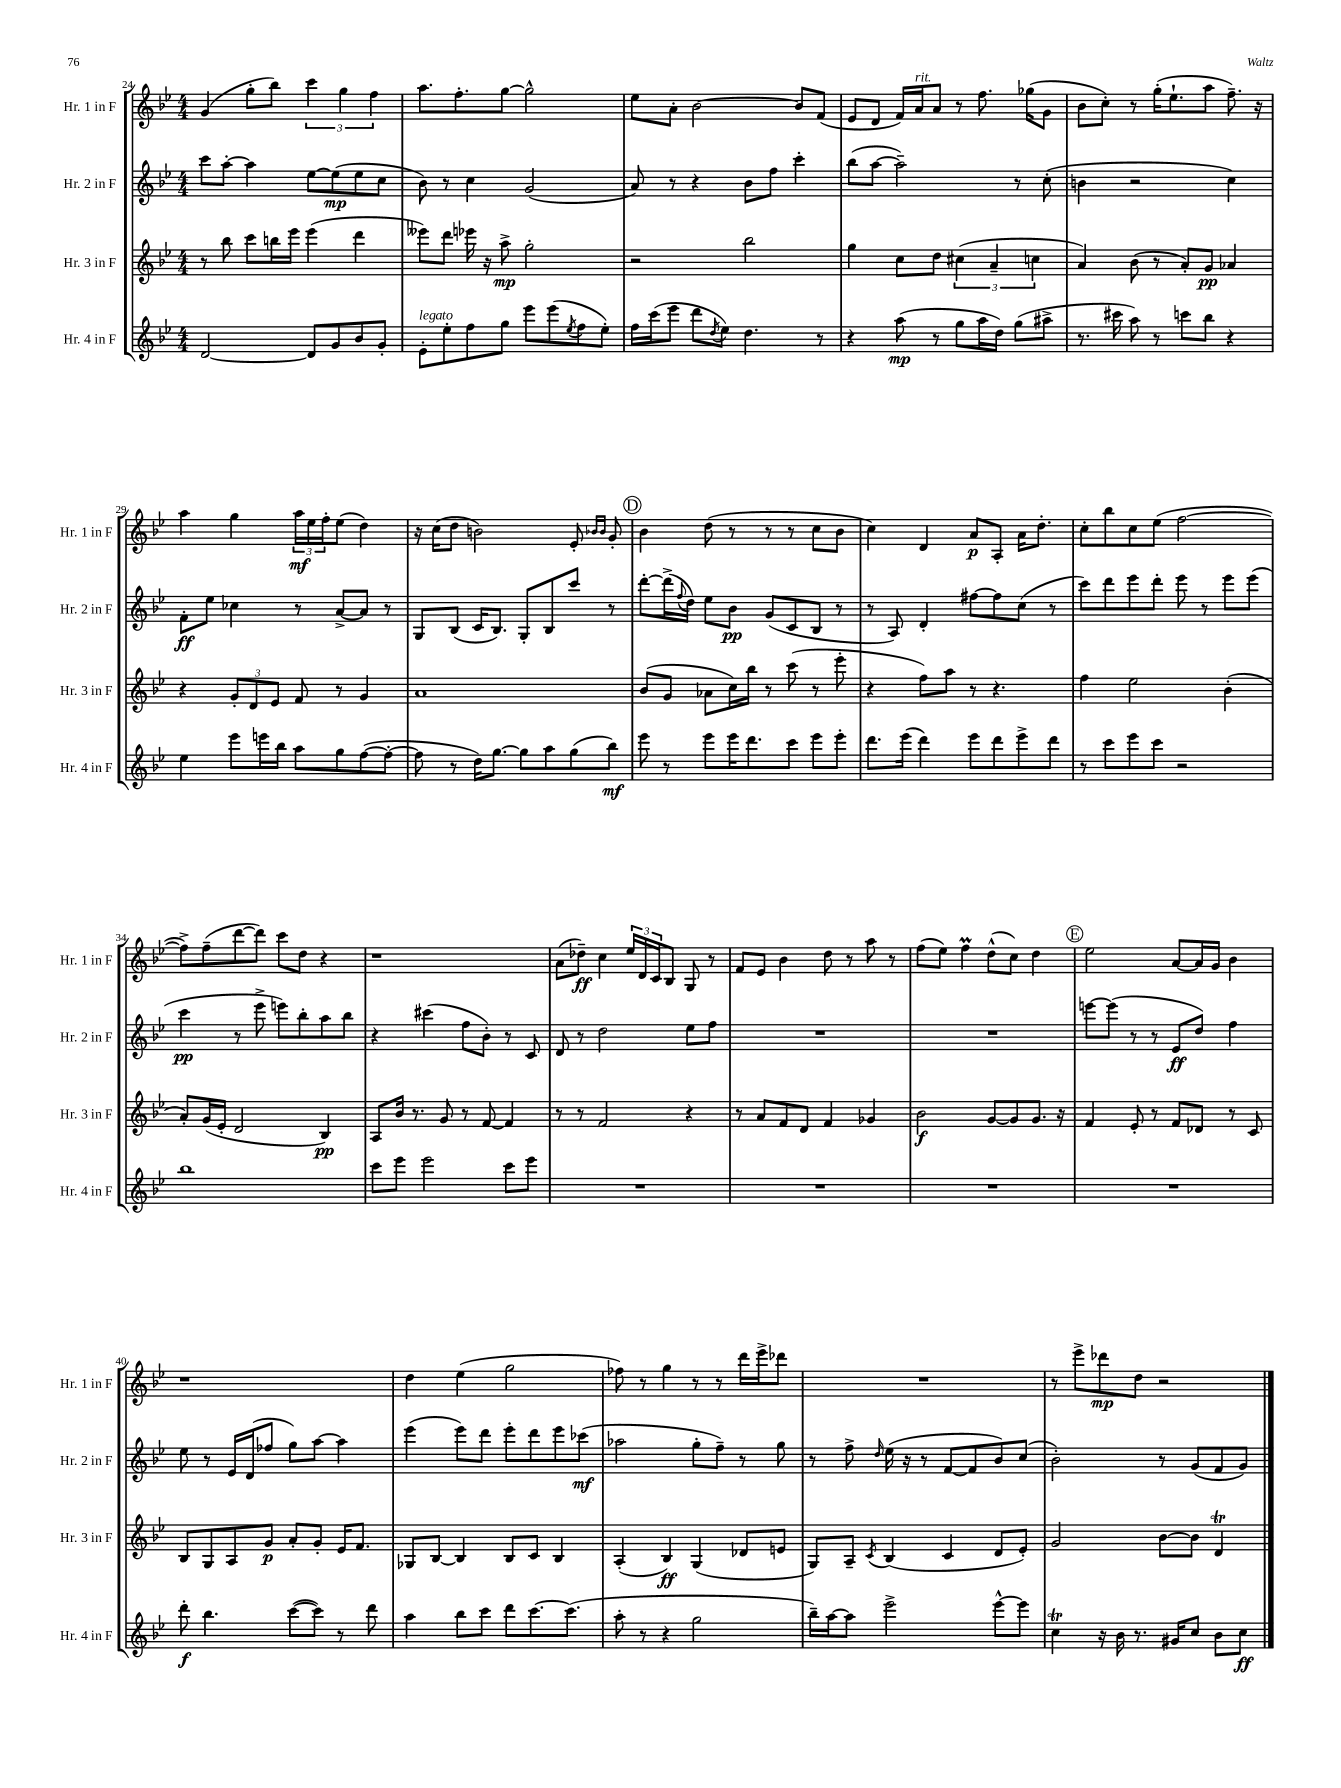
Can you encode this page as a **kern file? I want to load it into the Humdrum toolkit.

**kern	**dynam	**kern	**dynam	**kern	**dynam	**kern	**dynam
*part4	*part4	*part3	*part3	*part2	*part2	*part1	*part1
*staff4	*staff4	*staff3	*staff3	*staff2	*staff2	*staff1	*staff1
*I"Hr. 4 in F	*	*I"Hr. 3 in F	*	*I"Hr. 2 in F	*	*I"Hr. 1 in F	*
*I'Hr. 4 in F	*	*I'Hr. 3 in F	*	*I'Hr. 2 in F	*	*I'Hr. 1 in F	*
*clefG2	*	*clefG2	*	*clefG2	*	*clefG2	*
*k[b-e-]	*	*k[b-e-]	*	*k[b-e-]	*	*k[b-e-]	*
*M4/4	*	*M4/4	*	*M4/4	*	*M4/4	*
=24	=24	=24	=24	=24	=24	=24	=24
[2d/	.	8r	.	8ccc\L	.	(4g/	.
.	.	8bb-\	.	[8aa'\J	.	.	.
.	.	8ccc\L	.	4aa\]	.	8gg'\L	.
.	.	16bbn\L	.	.	.	8bb-\J)	.
.	.	16eee-\JJ	.	.	.	.	.
8d/L]	.	(4eee-\	.	[8ee-\L	.	6ccc\	.
8g/	.	.	.	(8ee-\]	mp	.	.
.	.	.	.	.	.	6gg\	.
8b-/	.	4ddd\	.	8ee-\	.	.	.
.	.	.	.	.	.	6ff\	.
8g'/J	.	.	.	8cc\J	.	.	.
=25	=25	=25	=25	=25	=25	=25	=25
!LO:TX:a:i:t=legato	!	!	!	!	!	!	!
8e-'\L	.	8eee--X\L)	.	8b-\)	.	8.aa\L	.
8ee-'\	.	8ddd\J	.	8r	.	.	.
.	.	.	.	.	.	8.ff'\	.
8ff\	.	16eee-X\	.	4cc\	.	.	.
.	.	16r	.	.	.	.	.
8gg\J	.	8aa^\	mp	.	.	[8gg\J	.
8eee-\L	.	2gg'\	.	(2g/	.	2gg^^\]	.
(8eee-\	.	.	.	.	.	.	.
8qee-/	.	.	.	.	.	.	.
8ff\	.	.	.	.	.	.	.
8ee-'\J)	.	.	.	.	.	.	.
=26	=26	=26	=26	=26	=26	=26	=26
16ff\LL	.	2r	.	8a/)	.	8ee-\L	.
(16ccc\J	.	.	.	.	.	.	.
8eee-\J	.	.	.	8r	.	8a'\J	.
8ddd\L	.	.	.	4r	.	[2b-\	.
8qdd/	.	.	.	.	.	.	.
8ee-\J)	.	.	.	.	.	.	.
4.dd\	.	2bb-\	.	8b-\L	.	.	.
.	.	.	.	8ff\J	.	.	.
.	.	.	.	4ccc'\	.	8b-/L]	.
8r	.	.	.	.	.	(8f/J	.
=27	=27	=27	=27	=27	=27	=27	=27
4r	.	4gg\	.	(8bb-\L	.	8e-/L	.
.	.	.	.	[8aa\J	.	8d/J	.
(8aa\	mp	8cc\L	.	2aa~\])	.	16f/LL)	.
!	!	!	!	!	!	!LO:TX:a:i:t=rit.	!
.	.	.	.	.	.	16a/J	.
8r	.	8dd\J	.	.	.	8a/J	.
8gg\L	.	(6cc#X\	.	.	.	8r	.
16aa\L	.	.	.	.	.	8.ff\	.
.	.	6a~/	.	.	.	.	.
16dd\JJ)	.	.	.	.	.	.	.
(8gg\L	.	.	.	8r	.	.	.
.	.	.	.	.	.	(16gg-X\KL	.
.	.	6ccn\	.	.	.	.	.
8aa#X^\J	.	.	.	(8cc'\	.	8g\J	.
=28	=28	=28	=28	=28	=28	=28	=28
8.r	.	4a/)	.	4bn\	.	8b-\L	.
.	.	.	.	.	.	8cc'\J)	.
16ccc#X\	.	.	.	.	.	.	.
8aa\)	.	(8b-\	.	2r	.	8r	.
8r	.	8r	.	.	.	(16gg'\KL	.
.	.	.	.	.	.	8.ee-`\	.
8cccn\L	.	8a'/L)	.	.	.	.	.
8bb-\J	.	8g/J	pp	.	.	8aa\J	.
4r	.	4a-X/	.	4cc\)	.	8.ff~\)	.
.	.	.	.	.	.	16r	.
!!LO:LB:g=z
=29	=29	=29	=29	=29	=29	=29	=29
4ee-\	.	4r	.	8f'\L	ff	4aa\	.
.	.	.	.	8ee-\J	.	.	.
8eee-\L	.	12g'/L	.	4cc-X\	.	4gg\	.
.	.	12d/	.	.	.	.	.
16eeen\L	.	.	.	.	.	.	.
.	.	12e-/J	.	.	.	.	.
16bb-\JJ	.	.	.	.	.	.	.
8aa\L	.	8f/	.	8r	.	24aa\LL	mf
.	.	.	.	.	.	24ee-\	.
.	.	.	.	.	.	24ff'\J	.
8gg\	.	8r	.	[8a^/L	.	(8ee-\J	.
([8ff\	.	4g/	.	8a/J]	.	4dd\)	.
8ff'\J_	.	.	.	8r	.	.	.
=30	=30	=30	=30	=30	=30	=30	=30
8ff\]	.	1a	.	8G/L	.	16r	.
.	.	.	.	.	.	(16cc\KL	.
8r	.	.	.	(8B-/J	.	8dd\J	.
16dd\KL)	.	.	.	16c/KL	.	2bn\)	.
[8.gg\J	.	.	.	8.B-/J)	.	.	.
8gg\L]	.	.	.	8G'/L	.	.	.
8aa\	.	.	.	8B-/	.	.	.
(8gg\	.	.	.	8ccc/J	.	8e-'/	.
.	.	.	.	.	.	16qqb-X/LL	.
.	.	.	.	.	.	16qqb-/JJ	.
8bb-\J)	mf	.	.	8r	.	8g'/	.
!!LO:REH:place=s1:t=D
=31	=31	=31	=31	=31	=31	=31	=31
8eee-\	.	(8b-/L	.	[8ddd'\L	.	4b-\	.
8r	.	8g/J	.	(16ddd^\L]	.	.	.
.	.	.	.	8qqff/	.	.	.
.	.	.	.	16dd\JJ)	.	.	.
8eee-\L	.	8a-X\L	.	8ee-\L	.	(8dd\	.
16eee-\K	.	16cc\L)	.	8b-\J	pp	8r	.
8.ddd\	.	16bb-\JJ	.	.	.	.	.
.	.	8r	.	(8g/L	.	8r	.
8ccc\J	.	(8ccc\	.	8c/	.	8r	.
8eee-\L	.	8r	.	8B-/J	.	8cc\L	.
8eee-'\J	.	8eee-'\	.	8r	.	8b-\J	.
=32	=32	=32	=32	=32	=32	=32	=32
8.ddd\L	.	4r	.	8r	.	4cc\)	.
.	.	.	.	8A/)	.	.	.
(16eee-\Jk	.	.	.	.	.	.	.
4ddd\)	.	8ff\L)	.	4d'/	.	4d/	.
.	.	8aa\J	.	.	.	.	.
8eee-\L	.	8r	.	[8ff#X\L	.	8a/L	p
8ddd\	.	4.r	.	8ff#\]	.	8A'/J	.
8eee-^\	.	.	.	(8cc\J	.	16a\KL	.
.	.	.	.	.	.	8.dd'\J	.
8ddd\J	.	.	.	8r	.	.	.
=33	=33	=33	=33	=33	=33	=33	=33
8r	.	4ff\	.	8ccc\L)	.	8cc'\L	.
8ccc\L	.	.	.	8ddd\	.	8bb-\	.
8eee-\	.	2ee-\	.	8eee-\	.	8cc\	.
8ccc\J	.	.	.	8ddd'\J	.	(8ee-\J	.
2r	.	.	.	8eee-\	.	[2ff\	.
.	.	.	.	8r	.	.	.
.	.	(4b-'\	.	8eee-\L	.	.	.
.	.	.	.	(8eee-\J	.	.	.
!!LO:LB:g=z
=34	=34	=34	=34	=34	=34	=34	=34
1bb-	.	8a'/L)	.	4ccc\	pp	8ff^\L])	.
.	.	(16g/L	.	.	.	(8ff~\	.
.	.	16e-'/JJ	.	.	.	.	.
.	.	2d/	.	8r	.	[8ddd\	.
.	.	.	.	8eee-^\	.	8ddd\J])	.
.	.	.	.	8eeen\L)	.	8ccc\L	.
.	.	.	.	8bb-'\	.	8dd\J	.
.	.	4B-/)	pp	8aa\	.	4r	.
.	.	.	.	8bb-\J	.	.	.
=35	=35	=35	=35	=35	=35	=35	=35
8ccc\L	.	8A/L	.	4r	.	1r	.
8eee-\J	.	16b-/Jk	.	.	.	.	.
.	.	8.r	.	.	.	.	.
2eee-\	.	.	.	(4ccc#X\	.	.	.
.	.	8g/	.	.	.	.	.
.	.	8r	.	8ff\L	.	.	.
.	.	[8f/	.	8b-'\J)	.	.	.
8ccc\L	.	4f/]	.	8r	.	.	.
8eee-\J	.	.	.	8c/	.	.	.
=36	=36	=36	=36	=36	=36	=36	=36
1r	.	8r	.	8d/	.	(8a\L	.
.	.	8r	.	8r	.	8dd-X~\J)	ff
.	.	2f/	.	2dd\	.	4cc\	.
.	.	.	.	.	.	24ee-/LL	.
.	.	.	.	.	.	24d/	.
.	.	.	.	.	.	24c/J	.
.	.	.	.	.	.	8B-/J	.
.	.	4r	.	8ee-\L	.	8G/	.
.	.	.	.	8ff\J	.	8r	.
=37	=37	=37	=37	=37	=37	=37	=37
1r	.	8r	.	1r	.	8f/L	.
.	.	8a/L	.	.	.	8e-/J	.
.	.	8f/	.	.	.	4b-\	.
.	.	8d/J	.	.	.	.	.
.	.	4f/	.	.	.	8dd\	.
.	.	.	.	.	.	8r	.
.	.	4g-X/	.	.	.	8aa\	.
.	.	.	.	.	.	8r	.
=38	=38	=38	=38	=38	=38	=38	=38
1r	.	2b-\	f	1r	.	(8ff\L	.
.	.	.	.	.	.	8ee-\J)	.
.	.	.	.	.	.	4ffM\	.
.	.	[8g/L	.	.	.	(8dd^^\L	.
.	.	8g/]	.	.	.	8cc\J)	.
.	.	8.g/J	.	.	.	4dd\	.
.	.	16r	.	.	.	.	.
!!LO:REH:place=s1:t=E
=39	=39	=39	=39	=39	=39	=39	=39
1r	.	4f/	.	[8eeen\L	.	2ee-\	.
.	.	.	.	(8eee\J]	.	.	.
.	.	8e-'/	.	8r	.	.	.
.	.	8r	.	8r	.	.	.
.	.	8f/L	.	8e-/L	ff	[8a/L	.
.	.	8d-X/J	.	8dd/J)	.	16a/L]	.
.	.	.	.	.	.	16g/JJ	.
.	.	8r	.	4ff\	.	4b-\	.
.	.	8c/	.	.	.	.	.
!!LO:LB:g=z
=40	=40	=40	=40	=40	=40	=40	=40
8ddd'\	f	8B-/L	.	8ee-\	.	1r	.
4.bb-\	.	8G/	.	8r	.	.	.
.	.	8A/	.	16e-/LL	.	.	.
.	.	.	.	(16d/J	.	.	.
.	.	8g/J	p	8ff-X/J	.	.	.
([8ccc\L	.	8a'/L	.	8gg\L)	.	.	.
8ccc\J])	.	8g'/J	.	[8aa\J	.	.	.
8r	.	16e-/KL	.	4aa\]	.	.	.
.	.	8.f/J	.	.	.	.	.
8ddd\	.	.	.	.	.	.	.
=41	=41	=41	=41	=41	=41	=41	=41
4aa\	.	8G-X/L	.	(4eee-\	.	4dd\	.
.	.	[8B-/J	.	.	.	.	.
8bb-\L	.	4B-/]	.	8eee-\L)	.	(4ee-\	.
8ccc\J	.	.	.	8ddd\J	.	.	.
8ddd\L	.	8B-/L	.	8eee-'\L	.	2gg\	.
[8.ccc\	.	8c/J	.	8ddd\	.	.	.
.	.	4B-/	.	8eee-\	.	.	.
(8.ccc\J]	.	.	.	.	.	.	.
.	.	.	.	(8ccc-X\J	mf	.	.
=42	=42	=42	=42	=42	=42	=42	=42
8aa'\	.	(4A'/	.	2aa-X\	.	8ff-X\)	.
8r	.	.	.	.	.	8r	.
4r	.	4B-/)	ff	.	.	4gg\	.
2gg\	.	(4G/	.	8gg'\L	.	8r	.
.	.	.	.	8ff~\J)	.	8r	.
.	.	8d-X/L	.	8r	.	16ddd\LL	.
.	.	.	.	.	.	16eee-^\J	.
.	.	8en/J	.	8gg\	.	8ddd-X\J	.
=43	=43	=43	=43	=43	=43	=43	=43
16bb-~\LL)	.	8G/L)	.	8r	.	1r	.
[16aa\J	.	.	.	.	.	.	.
8aa\J]	.	8A~/J	.	8ff^\	.	.	.
.	.	8qc/	.	16qqdd/	.	.	.
2eee-^\	.	(4B-/	.	(16ee-\	.	.	.
.	.	.	.	16r	.	.	.
.	.	.	.	8r	.	.	.
.	.	4c/	.	[8f/L	.	.	.
.	.	.	.	8f/]	.	.	.
[8eee-^^\L	.	8d/L	.	8b-/)	.	.	.
8eee-\J]	.	8e-'/J)	.	(8cc/J	.	.	.
=44	=44	=44	=44	=44	=44	=44	=44
4ccT\	.	2g/	.	2b-'\)	.	8r	.
.	.	.	.	.	.	8eee-^\L	.
16r	.	.	.	.	.	8ddd-X\	mp
16b-\	.	.	.	.	.	.	.
8.r	.	.	.	.	.	8dd\J	.
.	.	[8b-\L	.	8r	.	2r	.
16g#X/KL	.	.	.	.	.	.	.
8cc/J	.	8b-\J]	.	(8g/L	.	.	.
8b-\L	.	4dt/	.	8f/	.	.	.
8cc\J	ff	.	.	8g/J)	.	.	.
==	==	==	==	==	==	==	==
*-	*-	*-	*-	*-	*-	*-	*-
